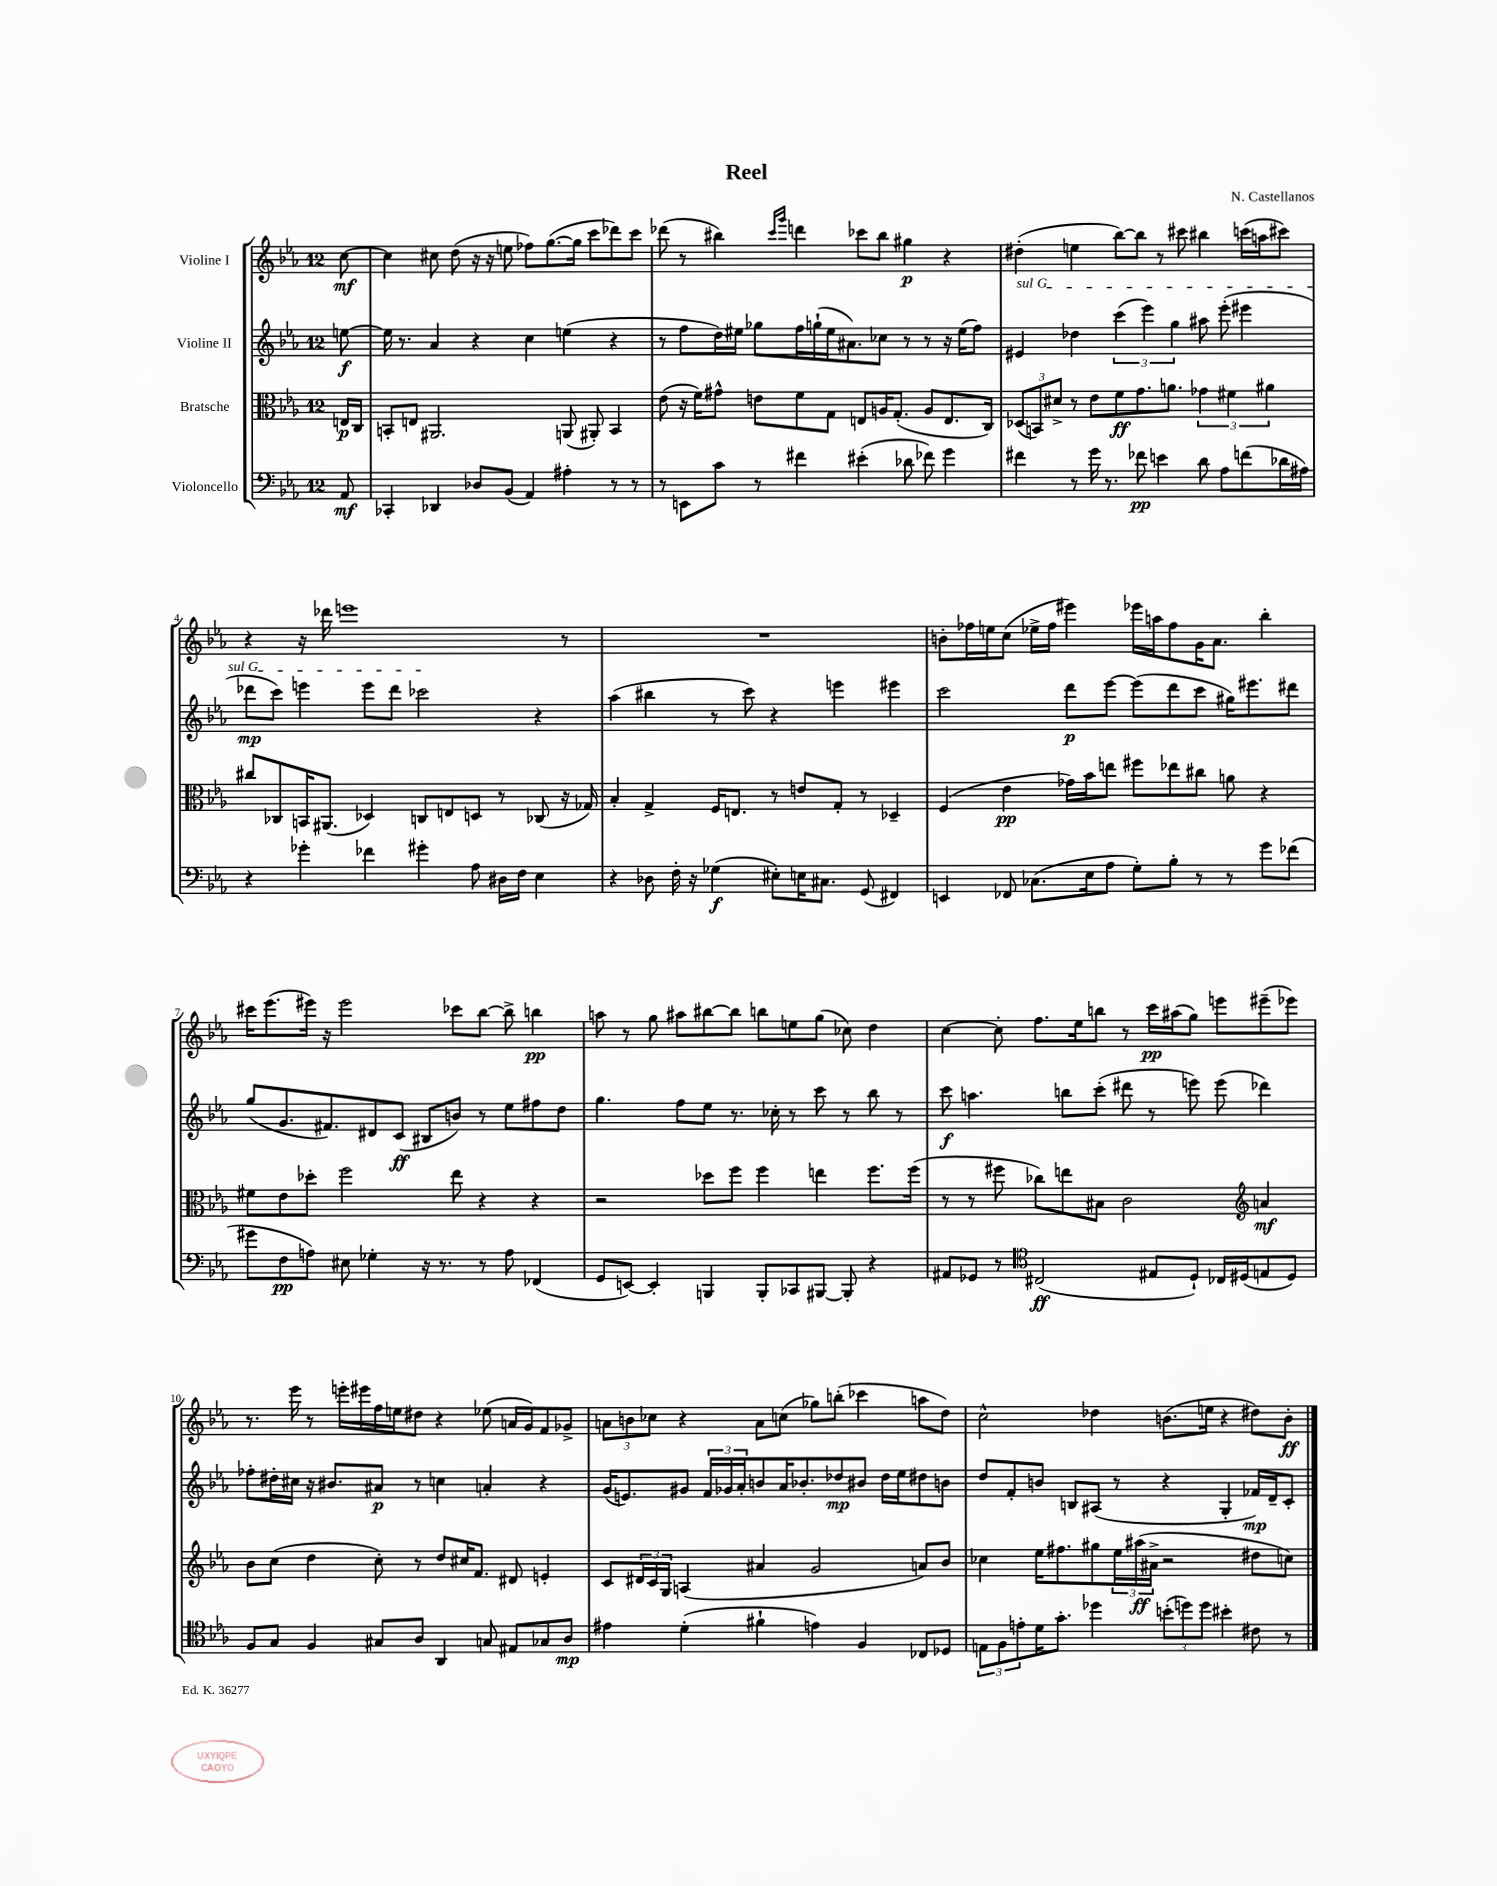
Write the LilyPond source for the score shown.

\header { title = "Reel" composer = "N. Castellanos" }
<<
\new StaffGroup <<
\new Staff = "s0" \with { instrumentName = "Violine I" } {
    \clef treble \key ees \major \once \override Staff.TimeSignature.style = #'single-digit \time 12/8 \partial 8
    c''8~\mf |
    c''4 cis''8 d''8( r16 r16 e''8 fes''8) g''8.~( g''16 c'''8 des'''8) c'''8 |
    des'''8( r8 bis''4) \grace { c'''16 g'''16 } d'''4 ces'''8 bis''8 gis''4\p r4 |
    dis''4-.( e''4 bes''8~) bes''8 r8 cis'''8 bis''4 c'''16( a''16 cis'''8) |
    r4 r16 des'''16 e'''1 r8 |
    R1. |
    b'8-. fes''16 e''16 c''8( ees''16-> fes''16 eis'''4) ees'''16 a''16 fes''8 g'16 aes'8. bes''4-. |
    cis'''16 ees'''8.( eis'''16) r16 eis'''2 ces'''8 bes''8~ bes''8-> b''4\pp |
    a''8 r8 g''8 ais''8 bis''8~ bis''8 b''8 e''8 g''8( ces''8) d''4 |
    c''4~ c''8-. f''8. ees''16 b''8 r8 c'''16\pp ais''16( g''8) e'''8 eis'''8--( ees'''8) |
    r8. ees'''16 r8 e'''16-. eis'''16 f''16 e''16 dis''8 r4 ees''8( a'16 g'16) f'8 ges'8-> |
    \tuplet 3/2 { a'8 b'8 ces''8 } r4 a'8 c''8( ges''8) b''8-.( ces'''4 a''8 d''8) |
    c''2-^ des''4 b'8.( e''16 r4 dis''8) b'8-.\ff \bar "|." |
}
\new Staff = "s1" \with { instrumentName = "Violine II" } {
    \clef treble \key ees \major \once \override Staff.TimeSignature.style = #'single-digit \time 12/8 \partial 8
    e''8~\f |
    e''16 r8. aes'4 r4 c''4 e''4( r4 |
    r8 f''8 d''16) eis''16 ges''8 f''16 g''16-!( eis''16 ais'8.) ces''8 r8 r8 r16 eis''16( f''8) |
    \once \override TextSpanner.bound-details.left.text = \markup { \italic "sul G" } eis'4\startTextSpan des''4 \tuplet 3/2 { c'''4( ees'''4) g''4 } ais''8 ees'''8-.( eis'''4 |
    des'''8\mp c'''8) e'''4 e'''8 des'''8 ces'''2\stopTextSpan r4 |
    aes''4( bis''4 r8 c'''8) r4 e'''4 eis'''4 |
    c'''2 d'''8\p ees'''8~ ees'''8( d'''8 c'''8 gis''16) eis'''8. dis'''8 |
    g''8( g'8. fis'8.) dis'8 c'8\ff( bis8 b'8) r8 ees''8 fis''8 d''8 |
    g''4. f''8 ees''8 r8. ces''16-. r8 c'''8 r8 bes''8 r8 |
    c'''8\f a''4. b''8 c'''8-.( dis'''8 r8 e'''8) e'''8( des'''4) |
    fes''8-. dis''16-. cis''16 r16 bis'8. ais'8\p r8 c''4 a'4-. r4 |
    g'16( e'8.) gis'8 \tuplet 3/2 { f'16 ges'16 aes'16-. } b'8 aes'16 bes'8.-. des''8\mp bis'8 des''16 ees''16 dis''8 b'8 |
    d''8 f'8-. b'8 b8 ais8( r8 r4 g4-. fes'16\mp) d'16-- c'8-. \bar "|." |
}
\new Staff = "s2" \with { instrumentName = "Bratsche" } {
    \clef alto \key ees \major \once \override Staff.TimeSignature.style = #'single-digit \time 12/8 \partial 8
    e16\p c16 |
    b,8-. e8 ais,2. a,8( ais,8-.) b,4 |
    ees'8( r16 f'16) gis'8-^ e'8 f'8 g8 e8 a16 g8.-.( a8 e8. c16) |
    \tuplet 3/2 { des8( b,8) dis'8-> } r8 ees'8 f'8\ff g'8. a'8. \tuplet 3/2 { ges'4 fis'4 ais'4 } |
    cis''8 ces8 b,16 ais,8.( des4) c8 e8 d8 r8 ces8( r16 ges16) |
    bes4-. g4-> f16 e8. r8 e'8 g8-. r8 des4-- |
    f4( ees'4\pp ges'16) bes'16 e''8 fis''8 ees''8 cis''8 a'8 r4 |
    fis'8 ees'8 des''8-. f''2 ees''8 r4 r4 |
    r2 des''8 f''8 f''4 e''4 f''8. f''16( |
    r8 r8 fis''8 ces''8) e''8 bis8 c'2 \clef treble a'4\mf |
    bes'8 c''8( d''4 c''8-.) r8 d''8 cis''16 f'8. dis'8 e'4-. |
    c'8 \tuplet 3/2 { dis'16 c'16 g16 } a4( ais'4 g'2 a'8) bes'8 |
    ces''4 ees''16 fis''8. gis''8 \tuplet 3/2 { ees''16 ais''16\ff( ais'16-> } r2 dis''8 c''8) \bar "|." |
}
\new Staff = "s3" \with { instrumentName = "Violoncello" } {
    \clef bass \key ees \major \once \override Staff.TimeSignature.style = #'single-digit \time 12/8 \partial 8
    aes,8\mf |
    ces,4-. des,4 des8 bes,8( aes,4) ais4-. r8 r8 |
    r8 e,8 c'8 r8 fis'4 eis'4-.( des'8 fes'8) g'4 |
    fis'4 r8 g'16 r8. fes'8\pp e'4 d'8 aes8 f'8( des'16 ais16) |
    r4 ges'4-. fes'4 gis'4-. aes8 dis16 f16 ees4 |
    r4 des8 f16-. r16 ges4\f( eis8-.) e16 cis8. g,8( fis,4) |
    e,4 fes,8 ces8.( ees16 aes8 g8-.) bes8-. r8 r8 g'8 fes'8( |
    gis'8 f8\pp a8) eis8 ges4-. r16 r8. r8 a8 fes,4( |
    g,8 e,8~) e,4-. b,,4 b,,8-. ces,8 bis,,8~ bis,,8-. r4 |
    ais,8 ges,8 r8 \clef tenor cis2\ff( eis8 d8-!) ces16 dis16( e8 dis8) |
    f8 g8 f4 gis8 aes8 aes,4 g8 eis8 ges8 aes8\mp |
    eis'4 d'4-.( fis'4-! e'4) f4 ces8 des8 |
    \tuplet 3/2 { e8 f8 e'8-. } d'16 g'8.-. des''4 \tuplet 3/2 { b'8-.( d''8) d''8 } bis'4-. cis'8 r8 \bar "|." |
}
>>
>>
